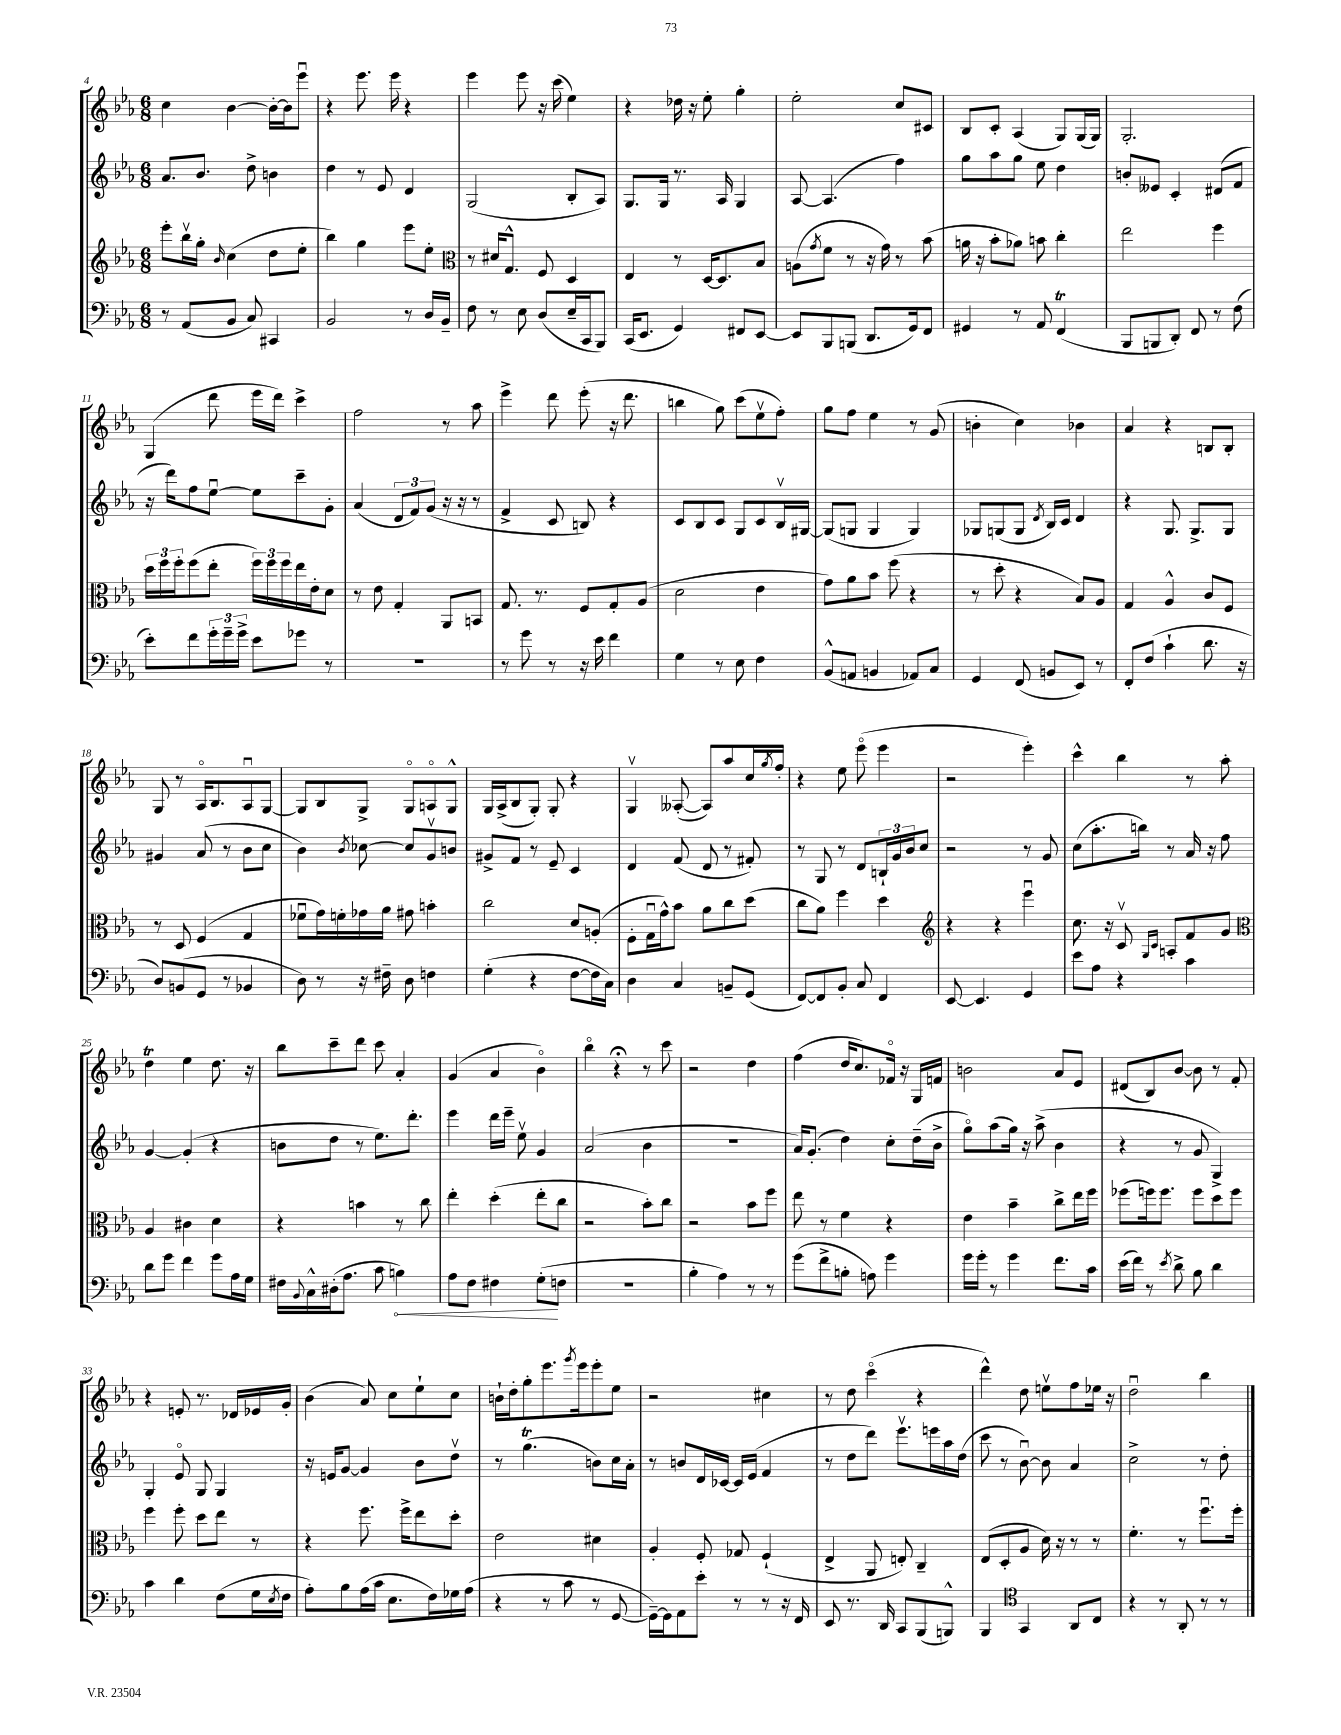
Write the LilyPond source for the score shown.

<<
\new StaffGroup <<
\new Staff = "s0" {
    \clef treble \key ees \major \numericTimeSignature \time 6/8
    c''4 bes'4~ bes'16~-. bes'16 ees'''8\downbow |
    r4 ees'''8. ees'''16 r4 |
    ees'''4 ees'''8 r16 c'''16( ees''4) |
    r4 des''16 r16 ees''8-. g''4-. |
    ees''2-. c''8 cis'8 |
    bes8 c'8-. aes4( g8) g16( g16) |
    g2.-. |
    g4( d'''8 ees'''16 d'''16) c'''4-> |
    f''2 r8 aes''8 |
    ees'''4-> d'''8 ees'''8-.( r16 d'''8. |
    b''4 g''8) c'''8( ees''8\upbow f''8-.) |
    g''8 f''8 ees''4 r8 g'8( |
    b'4-. c''4) bes'4 |
    aes'4 r4 b8 b8-. |
    g8 r8 aes16\flageolet bes8. aes8\downbow g8~ |
    g8 bes8 g8-> g8\flageolet a8\flageolet g8-^ |
    g16 aes16->( bes8 g8-.) g8-. r4 |
    g4\upbow aeses8~-.( aeses8) aes''8 c''16 \acciaccatura { g''8 } f''16-. |
    r4 ees''8 ees'''8\flageolet( ees'''4 |
    r2 ees'''4-.) |
    c'''4-^ bes''4 r8 aes''8-. |
    d''4\trill ees''4 d''8. r16 |
    bes''8 c'''8-- d'''8 c'''8 aes'4-. |
    g'4( aes'4 bes'4\flageolet) |
    bes''4\flageolet r4\fermata r8 c'''8 |
    r2 d''4 |
    f''4( d''16 c''8.) fes'16\flageolet r16 g16 f'16 |
    b'2 aes'8 ees'8 |
    dis'8( bes8) bes'8~ bes'8 r8 f'8-. |
    r4 e'8-. r8. des'16 ees'16 g'16-. |
    bes'4( aes'8) c''8 ees''8-! c''8 |
    b'16-! d''16-. g''8-. ees'''8. \acciaccatura { g'''8 } ees'''16 ees'''8-. ees''8 |
    r2 cis''4 |
    r8 d''8 c'''4\flageolet( r4 |
    d'''4-^) d''8 e''8\upbow f''8 ees''16 r16 |
    d''2\downbow bes''4 \bar "|." |
}
\new Staff = "s1" {
    \clef treble \key ees \major \numericTimeSignature \time 6/8
    aes'8. bes'8. d''8-> b'4 |
    d''4 r8 ees'8 d'4 |
    g2( bes8-. aes8) |
    g8. g16 r8. aes16 g4 |
    aes8~ aes4.( f''4) |
    g''8 aes''8 g''8 ees''8 d''4 |
    b'8-. eeses'8 c'4-. dis'8( f'8 |
    r16 d'''16) f''8 ees''8~\downbow ees''8 c'''8-- g'8-. |
    aes'4( \tuplet 3/2 { d'8 f'8) g'8( } r16 r16 r8 |
    f'4-> c'8 b8) r4 |
    c'8 bes8 c'8 g8 c'8 bes16\upbow gis16~ |
    gis8( g8 g4 g4) |
    ges8 g8( g8 \acciaccatura { d'8 } bes16) c'16 d'4 |
    r4 g8. g8.-> g8 |
    gis'4 aes'8( r8 bes'8 c''8 |
    bes'4) \acciaccatura { bes'8 } ces''8~ ces''8 g'8\upbow b'8 |
    gis'8-> f'8 r8 ees'8-- c'4 |
    d'4 f'8( d'8 r8 fis'8-.) |
    r8 g8 r8 d'8 \tuplet 3/2 { b16-! g'16 bes'16 } c''8 |
    r2 r8 g'8 |
    c''8( aes''8.-. b''16) r8 aes'16 r16 f''8 |
    g'4~ g'4-.( r4 |
    b'8 d''8 r8 ees''8.) d'''8.-. |
    ees'''4 d'''16 ees'''16-- ees''8\upbow g'4 |
    aes'2( bes'4 |
    R2. |
    aes'16) g'8.-.( d''4) c''8-. d''16--( bes'16-> |
    g''8\flageolet) aes''8( g''16) r16 aes''8->( bes'4 |
    r4 r8 g'8 g4->) |
    g4-. ees'8\flageolet g8 g4 |
    r16 e'16 g'8~ g'4 bes'8 d''8\upbow |
    r8 g''4.\trill( b'8) c''16 aes'16-. |
    r8 b'8 d'16 ces'16~ ces'16 ees'16( f'4 |
    r8 d''8 d'''8) ees'''8.\upbow e'''16 aes''16 d''16( |
    c'''8 r8 bes'8~\downbow) bes'8 aes'4 |
    c''2-> r8 d''8-. \bar "|." |
}
\new Staff = "s2" {
    \clef treble \key ees \major \numericTimeSignature \time 6/8
    ees'''8-. bes''16\upbow g''16-. \grace { bes'16 } c''4( d''8 ees''8-. |
    bes''4) g''4 ees'''8 ees''8-. |
    \clef alto r8 dis'16 g8.-^ f8 d4 |
    ees4 r8 d16~ d8. bes8 |
    a8( \acciaccatura { g'8 } f'8 r8 r16 g'16) r8 bes'8( |
    a'16 r16 bes'8-. aes'8) b'8 c''4-. |
    ees''2 f''4 |
    \tuplet 3/2 { d''16 f''16 f''16-. } f''8( ees''8-. \tuplet 3/2 { f''16) f''16 f''16 } ees''16 ees'16-. d'8 |
    r8 ees'8 g4-. aes,8 b,8 |
    g8. r8. f8 g8-. aes8( |
    d'2 ees'4 |
    g'8) aes'8 bes'8 f''8( r4 |
    r8 d''8-. r4 bes8) aes8 |
    g4 aes4-^ c'8 f8 |
    r8 d8 f4( g4 |
    fes'8\downbow g'16) f'16-. ges'16 aes'16 gis'8 b'4-. |
    c''2 d'8 a8-.( |
    f8-. g16\downbow g'16-^) bes'8 aes'8 c''8 d''8( |
    c''8 aes'8) f''4 d''4 |
    \clef treble r4 r4 ees'''4\downbow |
    c''8. r16 c'8\upbow \grace { g16 c'16 } a8-. f'8 g'8 |
    \clef alto aes4 cis'4 d'4 |
    r4 b'4 r8 c''8 |
    ees''4-. d''4-.( ees''8-. c''8 |
    r2 bes'8-.) c''8 |
    r2 bes'8 f''8 |
    ees''8 r8 f'4 r4 |
    ees'4 bes'4-- c''8-> ees''16 f''16 |
    fes''8( f''16) f''8. f''8 d''8 f''8 |
    f''4 f''8-. d''8 ees''8 r8 |
    r4 f''8. f''16-> ees''8 d''8-. |
    ees'2 dis'4 |
    aes4-. f8-. ges8 f4-!( |
    ees4-> aes,8 e8-.) c4-- |
    ees8( d8-. aes8 d'16) r16 r8 r8 |
    f'4.-. r8 f''8.\downbow f''16-. \bar "|." |
}
\new Staff = "s3" {
    \clef bass \key ees \major \numericTimeSignature \time 6/8
    r8 aes,8( bes,8 c8) cis,4 |
    bes,2 r8 d16 bes,16-- |
    f8 r8 ees8 d8( ees16-- c,16 bes,,8) |
    c,16( ees,8. g,4) fis,8 ees,8~ |
    ees,8 bes,,8 b,,8( d,8. g,16) f,8 |
    gis,4 r8 aes,8 f,4\trill( |
    bes,,8 b,,8 d,8-.) f,8 r8 f8( |
    ees'8-.) f'8 \tuplet 3/2 { g'16-. g'16-- g'16-> } ees'8 ges'8 r8 |
    R2. |
    r8 g'8 r8 r16 ees'16 f'4 |
    g4 r8 ees8 f4 |
    bes,8-^( a,8 b,4 aes,8) c8 |
    g,4 f,8( b,8 ees,8) r8 |
    f,8-. f8( c'4-! d'8. r16 |
    d8) b,8( g,8 r8 bes,4 |
    d8) r8 r16 fis16-- d8 f4 |
    g4-.( r4 f8~ f16 c16) |
    d4 c4 b,8-- g,8( |
    f,8~) f,8 bes,8-. c8 f,4 |
    ees,8~ ees,4. g,4 |
    ees'8 aes8 r4 c'4 |
    d'8 g'8 f'4 g'8 aes16 g16 |
    fis16 \appoggiatura { bes,8 } c16-^ dis16-.( aes8. c'8 \once \override Hairpin.circled-tip = ##t b4\<) |
    aes8 f8 fis4 g8-.\!( f8 |
    R2. |
    bes4-. aes4) r8 r8 |
    g'8( f'8-> b8-. a8) g'4 |
    g'16 g'16-. r8 g'4 f'8. c'16 |
    ees'16( f'16) r8 \acciaccatura { ees'8 } d'8-> bes8 d'4 |
    c'4 d'4 f8( g16 \acciaccatura { ees8 } f16 |
    aes8-.) bes8 aes16( c'16 ees8. f16) ges16 aes16( |
    r4 r8 c'8 r8 g,8~ |
    g,16~--) g,16 aes,8 ees'8-. r8 r8 r16 f,16 |
    ees,8 r8. d,16 c,8 bes,,8( b,,8-^) |
    bes,,4 \clef tenor g,4 aes,8 c8 |
    r4 r8 aes,8-. r8 r8 \bar "|." |
}
>>
>>
\layout { \context { \Score currentBarNumber = #4 } }
